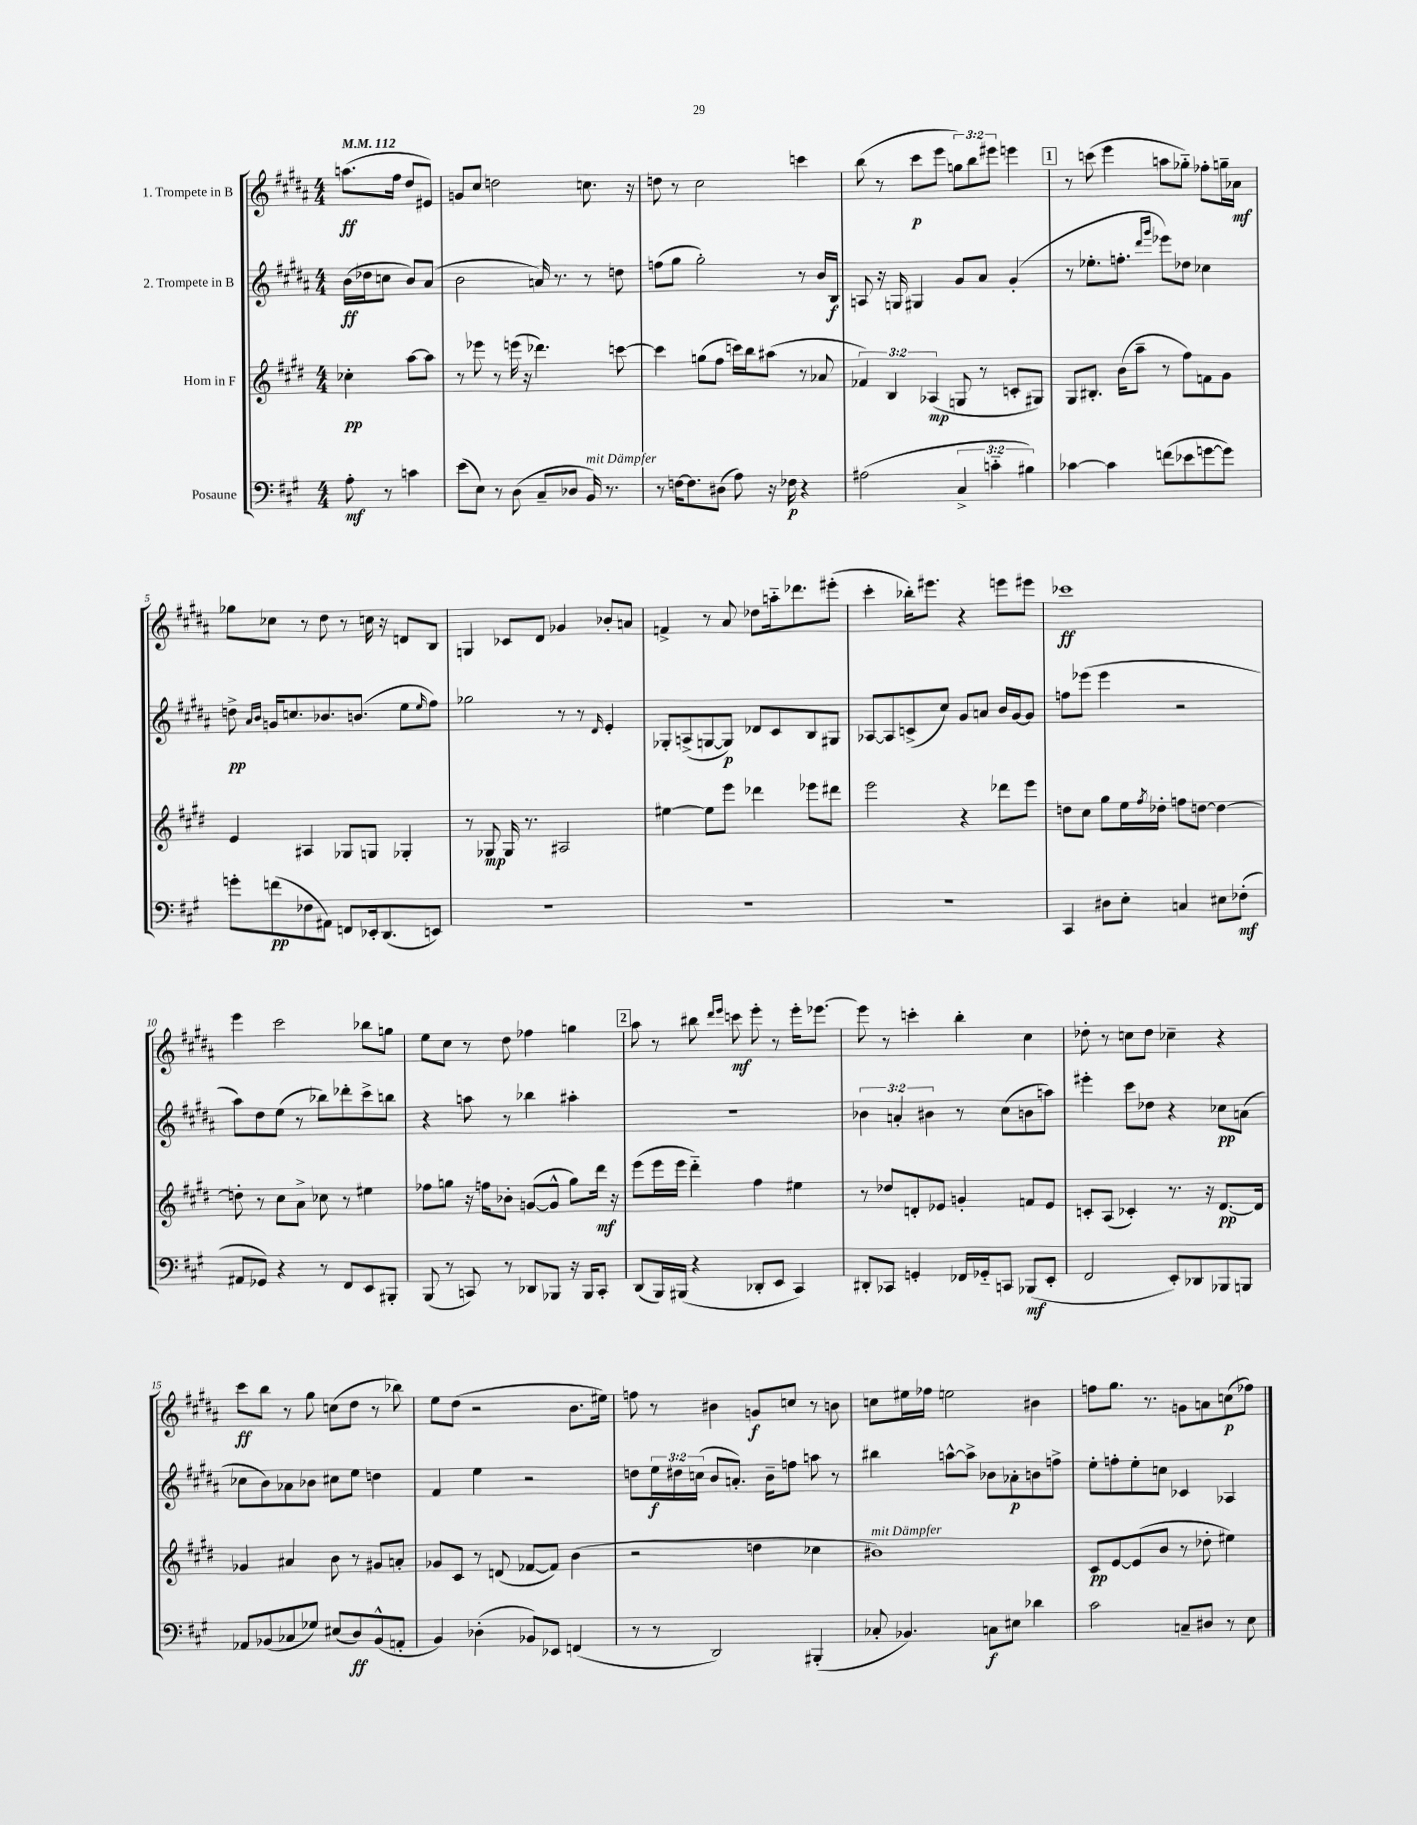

**kern	**kern	**kern	**kern
*staff4	*staff3	*staff2	*staff1
*clefF4	*clefG2	*clefG2	*clefG2
*k[f#c#g#]	*k[f#c#g#d#]	*k[f#c#g#d#a#]	*k[f#c#g#d#a#]
*M4/4	*M4/4	*M4/4	*M4/4
*MM112	*MM112	*MM112	*MM112
8A'\	4cc-'\	(16b\LL	(8.aa\L
.	.	16dd-\J	.
8r	.	8cc\J	.
.	.	.	16ff#\Jk
4c\	[8aa\L	8b/L)	8dd#/L
.	8aa\]J	(8a#/J	8e#/J)
=	=	=	=
(8e\L	8r	2b\	8g/L
8E\J)	8eee-\	.	8cc#/J
8r	8r	.	2dd\
(8D\	(16eee\	.	.
.	16r	.	.
8C#~/L	4.ddd-\)	16a/)	.
.	.	8.r	.
8D-/J	.	.	.
16BB/)	.	8r	8.cc\
8.r	.	.	.
.	[8ccc\	8dd\	.
.	.	.	16r
=	=	=	=
8r	4ccc\]	(8ff\L	8dd\
[16F\LK	.	8gg#\J	8r
8.F\]	.	.	.
.	(8gg\L	2gg#'\)	2cc#\
(8D#\J	8ff#\J	.	.
8A\)	16ccc\LL)	.	.
.	16bb\J	.	.
16r	(8aa#\J	.	.
16F-\	.	.	.
4r	8r	8r	4ccc\
.	8a-/	16b/LL	.
.	.	16B/JJ	.
=	=	=	=
(2A#\	6f-/)	8A/	(8bb\
.	.	16r	8r
.	6B/	.	.
.	.	16G/	.
.	.	4G#/	8ccc#\L
.	(6A-/	.	.
.	.	.	8eee\J
6C#^/	8G/	8g#/L	12gg\L)
.	.	.	12bb\
.	8r	8a#/J	.
6c'~\	.	.	12eee#\J
.	8c'/L	(4g#'/	4eee\
6B#\)	.	.	.
.	8G#/J)	.	.
=	=	=	=
[4c-\	8G#/L	8r	8r
.	8.B#'/J	8.ee-'\L	(8ccc\
4c-\]	.	.	4eee\
.	(16b\LK	8.ff'\J	.
.	8aa~\J	.	.
.	.	16qqddd#/LL	.
.	.	16qqggg#/JJ	.
(8f\L	8r	8eee-\L)	8aa\L
8e-\	8ff#\L)	8dd-\J	8gg-'~\J)
[8g\	8f\	4cc-\	8ff-'\L
8g\]J)	8g#\J	.	16gg~\L
.	.	.	16a-\JJ
=	=	=	=
8g'\L	4e/	8dd^\	8gg-\L
.	.	16qqa#/LL	.
.	.	16qqb/JJ	.
(8f\	.	16g/LK	8cc-\J
.	.	8.cc/	.
8F-\	4A#/	.	8r
8AA#\J)	.	8.b-/	8dd#\
8FF/L	8G-/L	.	8r
.	.	(8.b/J	.
16EE-'/k	8G/J	.	16cc\
(8.DD/	.	.	16r
.	4G-'/	8ee\L	8d/L
.	.	16qqee/	.
8EE/J)	.	8ff#\J)	8B/J
=	=	=	=
1r	8r	2gg-\	4G/
.	8G-/	.	.
.	16G-/	.	8c-/L
.	8.r	.	.
.	.	.	8d#/J
.	2A#/	8r	4g-/
.	.	8r	.
.	.	16qqd#/	.
.	.	4e'/	8b-'/L
.	.	.	8a/J
=	=	=	=
1r	[4ee#\	8G-'/L	4f^/
.	.	(8A^/	.
.	8ee#\]L	[8G/	8r
.	8eee\J	8G/]J)	8a#/
.	4ddd-\	8d-/L	8dd-\L
.	.	8c#/	16aa'~\k
.	.	.	8.ddd-\
.	8eee-\L	8B/	.
.	8ddd#\J	8G#/J	(8eee#'\J
=	=	=	=
1r	2eee\	[8A-/L	4ccc#'\
.	.	8A-/]	.
.	.	(8c^/	16bb-'\LK)
.	.	.	8.eee#\J
.	.	8cc#/J)	.
.	4r	8g#/L	4r
.	.	8a/J	.
.	8ddd-\L	16b/LL	8eee\L
.	.	[16g#/J	.
.	8eee\J	8g#/]J	8eee#\J
=	=	=	=
4CC#/	8dd\L	8ff\L	1ccc-
.	8cc#\J	(8eee-\J	.
8D#\L	8gg#\L	4eee-\	.
8E'\J	16ee\L	.	.
.	8qff#/	.	.
.	16dd-'\JJ	.	.
4C/	8ff\L	2r	.
.	[8dd\J	.	.
8E#\L	4dd\_	.	.
(8F-'\J	.	.	.
=	=	=	=
8AA#/L	8dd'\]	8aa#\L)	4eee\
8GG-/J)	8r	8dd#\	.
4r	8cc#\L	(8ee\J	2ccc#\
.	8a^\J	8r	.
8r	8cc-\	8bb-\L)	.
8FF#/L	8r	8ddd-'\	.
8EE/	4ee#\	8ccc#^\	8bb-\L
8BBB#'/J	.	8bb\J	8gg\J
=	=	=	=
(8BBB/	8ff-\L	4r	8ee\L
8r	8gg\J	.	8cc#\J
8CC/)	16r	8aa\	8r
.	16ff\LK	.	.
8r	8b-'\J	8r	8dd#\
8DD-/L	([8g/L	4bb-\	4ff-\
8BBB-/J	8g^^/]J	.	.
16r	8gg\L)	4aa#'\	4gg\
16BBB-/LK	.	.	.
8CC'/J	16ddd#\Jk	.	.
.	16r	.	.
=	=	=	=
(8DD/L	(8eee\L	1r	8aa#\
16BBB/L)	16eee\L	.	8r
(16BBB#/JJ	16eee\JJ	.	.
4r	4ddd#'~\)	.	8bb#\
.	.	.	16qqddd#/LL
.	.	.	16qqeee/JJ
.	.	.	8ccc\
8DD-'/L	4ff#\	.	8eee'\
8EE/J	.	.	8r
4CC#/)	4ee#\	.	16eee'\LK
.	.	.	[8.eee-\J
=	=	=	=
8DD#'/L	8r	6b-\	8eee-\]
8CC-/J	8dd-/L	.	8r
.	.	6a'/	.
4GG'/	8d'/	.	4ccc'\
.	.	6b#\	.
.	8e-/J	.	.
16FF-/LL	4g'/	8r	4bb'\
16GG-'~/J	.	.	.
8CC/J	.	(8cc#\L	.
(8BBB-/L	8f/L	8b\	4cc#\
8EE'/J	8e-/J	8aa\J)	.
=	=	=	=
2FF#/	8c'/L	4eee#'\	8dd-'\
.	(8A/J	.	8r
.	4c-'/)	8ccc#\L	8cc\L
.	.	8dd-\J	8dd-\J
8EE'/L)	8.r	4r	4cc-~\
8DD-/	.	.	.
.	16r	.	.
8BBB-/	[8.d#/L	8cc-\L	4r
8BBB/J	.	(8a\J	.
.	16d#/]Jk	.	.
=	=	=	=
8AA-/L	4g-/	8cc-\L	8ccc#\L
(8BB-/	.	8b\)	8bb\J
8C-/	4a#/	8a-\	8r
8G-/J)	.	8b-\J	8gg#\
(8E#/L	8b\	8cc#\L	(8cc\L
8D/)	8r	8ee\J	8dd#\J
(8BB-^^/	8g#/L	4dd\	8r
8AA'/J	8a'/J	.	8bb-\)
=	=	=	=
4BB/)	8g-/L	4f#/	8ee\L
.	8c#/J	.	(8dd#\J
(4D-'\	8r	4ee\	2r
.	(8d/	.	.
8BB-/L)	[8f-/L	2r	.
8EE-/J	8f-/]J)	.	.
(4FF/	(4b\	.	8.b\L
.	.	.	16ee#\Jk)
=	=	=	=
8r	2r	8dd\L	8ff\
8r	.	24ee\L	8r
.	.	24dd#\	.
.	.	(24cc\JJ	.
2DD/)	.	8b/L	4b#\
.	.	8.a'/J)	.
.	4dd\	.	8g/L
.	.	16b~\LK	.
.	.	8ff\J	8cc/J
(4BBB#'/	4cc-\	8aa\	8r
.	.	8r	8b\
=	=	=	=
8C-'/	1b#)	4bb#\	8cc\L
4.BB-/)	.	.	16ee#\L
.	.	.	16ff-\JJ
.	.	[8aa^^\L	2ee\
.	.	8aa^\]J	.
8C\L	.	8b-\L	.
8E#\J	.	8a-'\	.
4d-\	.	8b\	4b#\
.	.	8ff^\J	.
=	=	=	=
2c#\	8c#/L	8ee'\L	8ff\L
.	[8e/	8ff'\	8.gg#\J
.	(8e/]	8ee'\	.
.	.	.	8.r
.	8b/J	8cc\J	.
8C~/L	8r	4c-/	8g\L
8D#/J	8dd-'\	.	8a\
8r	4ee#\)	4A-/	(8cc\
8E\	.	.	8ff-\J)
==	==	==	==
*-	*-	*-	*-
